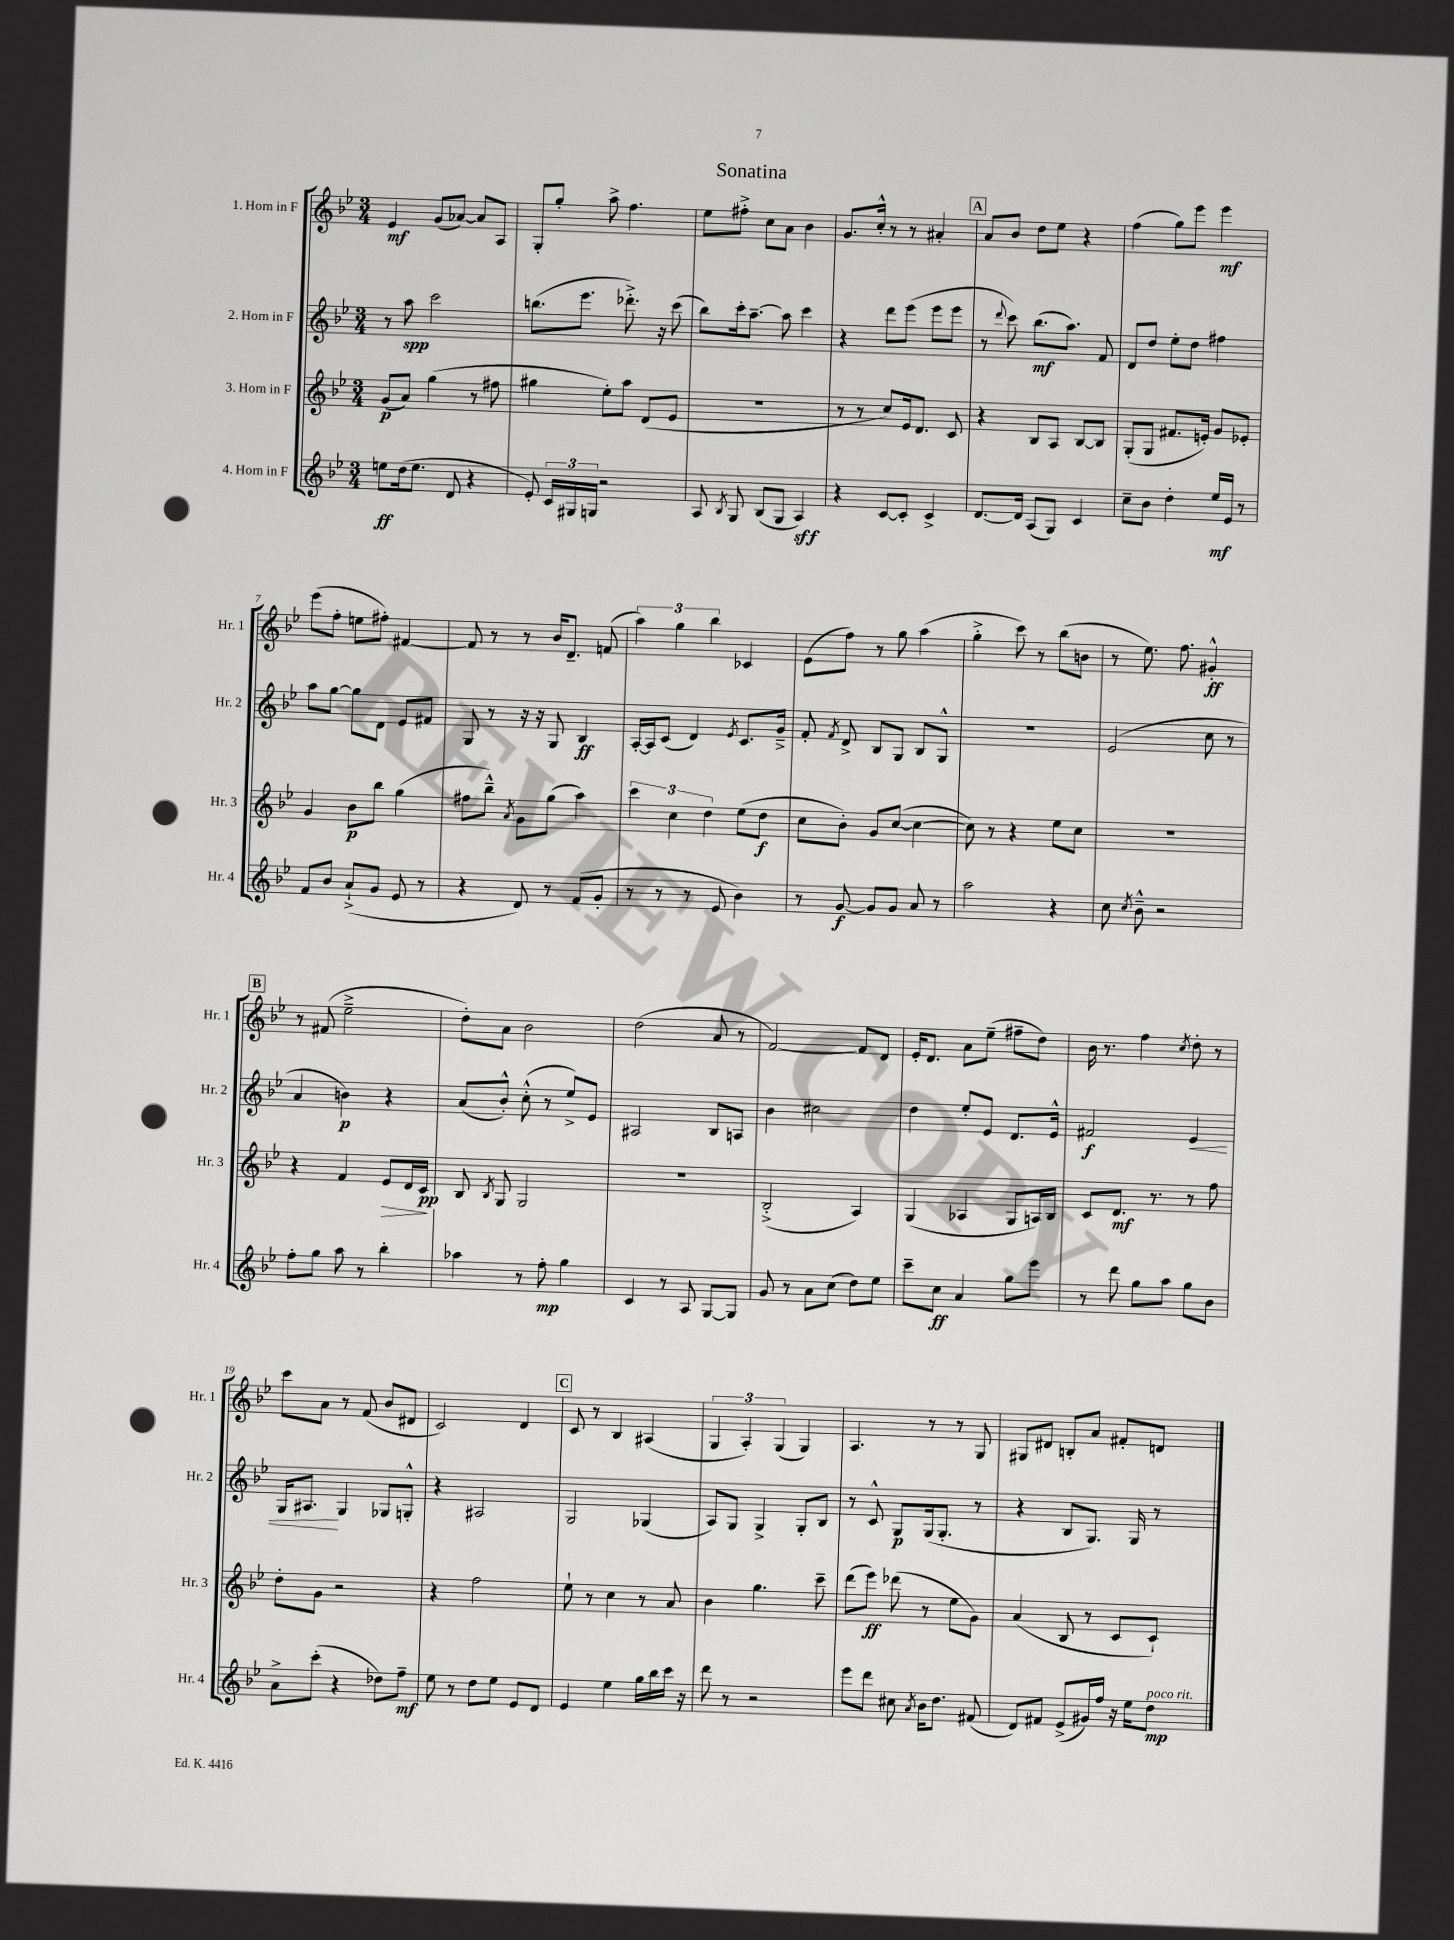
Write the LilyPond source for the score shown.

\header { title = "Sonatina" }
<<
\new StaffGroup <<
\new Staff = "s0" \with { instrumentName = "1. Horn in F" shortInstrumentName = "Hr. 1" } {
    \clef treble \key bes \major \numericTimeSignature \time 3/4
    \autoBeamOff ees'4\mf g'8[( aes'8]~) aes'8[ a8] |
    g8[-. g''8]-. a''8-> f''4. |
    ees''8[ fis''8]-.-> c''8[ a'8] bes'4 |
    g'8.[ c''16]-.-^ r8 r8 ais'4-. |
    \mark \markup { \box "A" } a'8[ bes'8] d''8[ ees''8] r4 |
    f''4( g''8[) ees'''8] ees'''4\mf |
    ees'''8[( f''8]-. e''8[ fis''8]-.) fis'4~ |
    fis'8 r8 r8 bes'16[ d'8.]-- f'8( |
    \tuplet 3/2 { a''4) g''4 bes''4 } ces'4 |
    ees'8[( f''8]) r8 g''8 a''4( |
    g''4-.-> c'''8) r8 bes''8[( b'8] |
    r8 ees''8.) f''8. gis'4-.-^\ff |
    \mark \markup { \box "B" } r8 fis'8( ees''2---> |
    d''8[-.) a'8] bes'2 |
    d''2( a'8 r8 |
    f'2~) f'8[ d'8] |
    ees'16[-. d'8.] a'8[ ees''8]--( fis''8[-- d''8]) |
    bes'16 r8. f''4 \acciaccatura { c''8 } d''8-. r8 |
    c'''8[ a'8] r8 f'8( bes'8[ dis'8] |
    c'2) d'4 |
    \mark \markup { \box "C" } c'8 r8 bes4 ais4( |
    \tuplet 3/2 { g4 a4-.) g4( } g4) |
    a4. r8 r8 g8 |
    gis8[ dis'8] b8[-. a'8] fis'8[-. d'8] \bar "|." |
}
\new Staff = "s1" \with { instrumentName = "2. Horn in F" shortInstrumentName = "Hr. 2" } {
    \clef treble \key bes \major \numericTimeSignature \time 3/4
    \autoBeamOff r8 a''8\spp c'''2 |
    b''8.[( ees'''8.] des'''8.-.->) r16 c'''8( |
    bes''8[) c'''16-. a''8.]~-- a''8 c'''4 |
    r4 d'''8[ ees'''8]( ees'''8[ ees'''8] |
    \mark \markup { \box "A" } r8 \appoggiatura { d'''8 } c'''8) bes''8.[\mf( a''8.]) f'8 |
    d'8[ d''8] ees''8[-. d''8] fis''4 |
    a''8[ g''8]~ g''8[ d'8] ees'8[ fis'8] |
    g8 r8 r16 r16 g8 bes4\ff |
    a16[~-. a16 c'8]( d'4) \acciaccatura { ees'8 } c'8.[ g'16]---> |
    f'8-. \acciaccatura { f'8 } d'8-> bes8[ g8] bes8[ g8]-^ |
    R2. |
    ees'2( c''8 r8 |
    \mark \markup { \box "B" } a'4 b'4\p) r4 |
    a'8[( bes'8]-.-^) c''8-.-^( r8 ees''8[->) ees'8] |
    ais2 bes8[ a8] |
    bes'4 cis''2 |
    d''4 ees''8[-. ees'8] d'8.[ ees'16]-^ |
    fis'2\f ees'4\< |
    g16[ ais8.]\! g4 ges8[ g8]-.-^ |
    r4 ais2 |
    \mark \markup { \box "C" } g2 ges4( |
    a8[) g8] g4-> g8[-. bes8] |
    r8 c'8-^ g8[\p g16( g8.]-. r8 |
    r4 bes8[ g8.]) g16 r8 \bar "|." |
}
\new Staff = "s2" \with { instrumentName = "3. Horn in F" shortInstrumentName = "Hr. 3" } {
    \clef treble \key bes \major \numericTimeSignature \time 3/4
    \autoBeamOff g'8[\p( a'8]) g''4( r8 fis''8 |
    gis''4 ees''8[-.) a''8] d'8[( ees'8] |
    R2. |
    r8 r8 c''8[) ees'16 d'8.] c'8 |
    \mark \markup { \box "A" } r4 bes8[ a8] bes8[~ bes8] |
    g8[-.( g8] fis'8.[ e'16]-.) g'8[ ees'8]-. |
    g'4 bes'8[\p bes''8] g''4( |
    fis''8[ bes''8]---^) \acciaccatura { a'8 } g'8[ g''8]( a''4) |
    \tuplet 3/2 { c'''4 c''4 d''4 } ees''8[( d''8]\f |
    c''8[ bes'8]-.) g'8[ c''8]~( c''4~ |
    c''8) r8 r4 ees''8[ c''8] |
    R2. |
    \mark \markup { \box "B" } r4 f'4 ees'8[\> d'16 c'16]\pp\! |
    bes8 \acciaccatura { bes8 } g8 g2 |
    R2. |
    bes2-.->( a4) |
    g4( aes4 g8[ a16) bes16] |
    c'8[ d'8.]\mf r8. r8 f''8 |
    d''8[-. g'8] r2 |
    r4 f''2 |
    \mark \markup { \box "C" } ees''8-! r8 c''4 r8 a'8 |
    bes'4 g''4. c'''8-- |
    d'''8[( ees'''8]\ff) des'''8( r8 ees''8[ g'8]) |
    a'4( bes8 r8 c'8[ c'8]-!) \bar "|." |
}
\new Staff = "s3" \with { instrumentName = "4. Horn in F" shortInstrumentName = "Hr. 4" } {
    \clef treble \key bes \major \numericTimeSignature \time 3/4
    \autoBeamOff e''8[\ff d''16( e''8.] d'8 r4 |
    ees'8-.) \tuplet 3/2 { c'16[ gis16 g16] } r2 |
    a8 \acciaccatura { bes8 } g8 bes8[( g8] a4\sff) |
    r4 c'8[~ c'8]-. c'4-> |
    \mark \markup { \box "A" } d'8.[~ d'16] a8[( g8]) c'4 |
    c''8[-- bes'8] d''4-. ees''16[\mf ees'16] r8 |
    f'8[ bes'8] a'8[-!->( g'8] ees'8 r8 |
    r4 d'8) r8 f'8[( g'8]-. |
    r8 r8 r8 ees'8 bes'4) |
    r8 g'8~\f g'8[ g'8] a'8 r8 |
    a''2 r4 |
    c''8 \acciaccatura { c''8 } bes'8---^ r2 |
    \mark \markup { \box "B" } f''8[-. g''8] a''8 r8 bes''4-. |
    aes''4 r8 f''8-.\mp g''4 |
    c'4 r8 a8 g8[~ g8] |
    g'8 r8 a'8[ c''8]( d''8[) ees''8] |
    c'''8[-- c''8]\ff a'4 g''8[ ees'''8] |
    r8 d'''8 g''8[ a''8] g''8[ bes'8] |
    a'8[-> c'''8]-.( r4 des''8[) f''8]--\mf |
    ees''8 r8 d''8[ ees''8] ees'8[ d'8] |
    \mark \markup { \box "C" } ees'4 ees''4 g''16[ bes''16 c'''16] r16 |
    d'''8 r8 r2 |
    ees'''8[ d'''8] cis''8 \acciaccatura { a'8 } bes'16[ d''8.] fis'8( |
    d'8[) fis'8] ees'8[->( gis'16) f''16] r16 ees''16[ d''8]\mp^\markup { \italic "poco rit." } \bar "|." |
}
>>
>>
